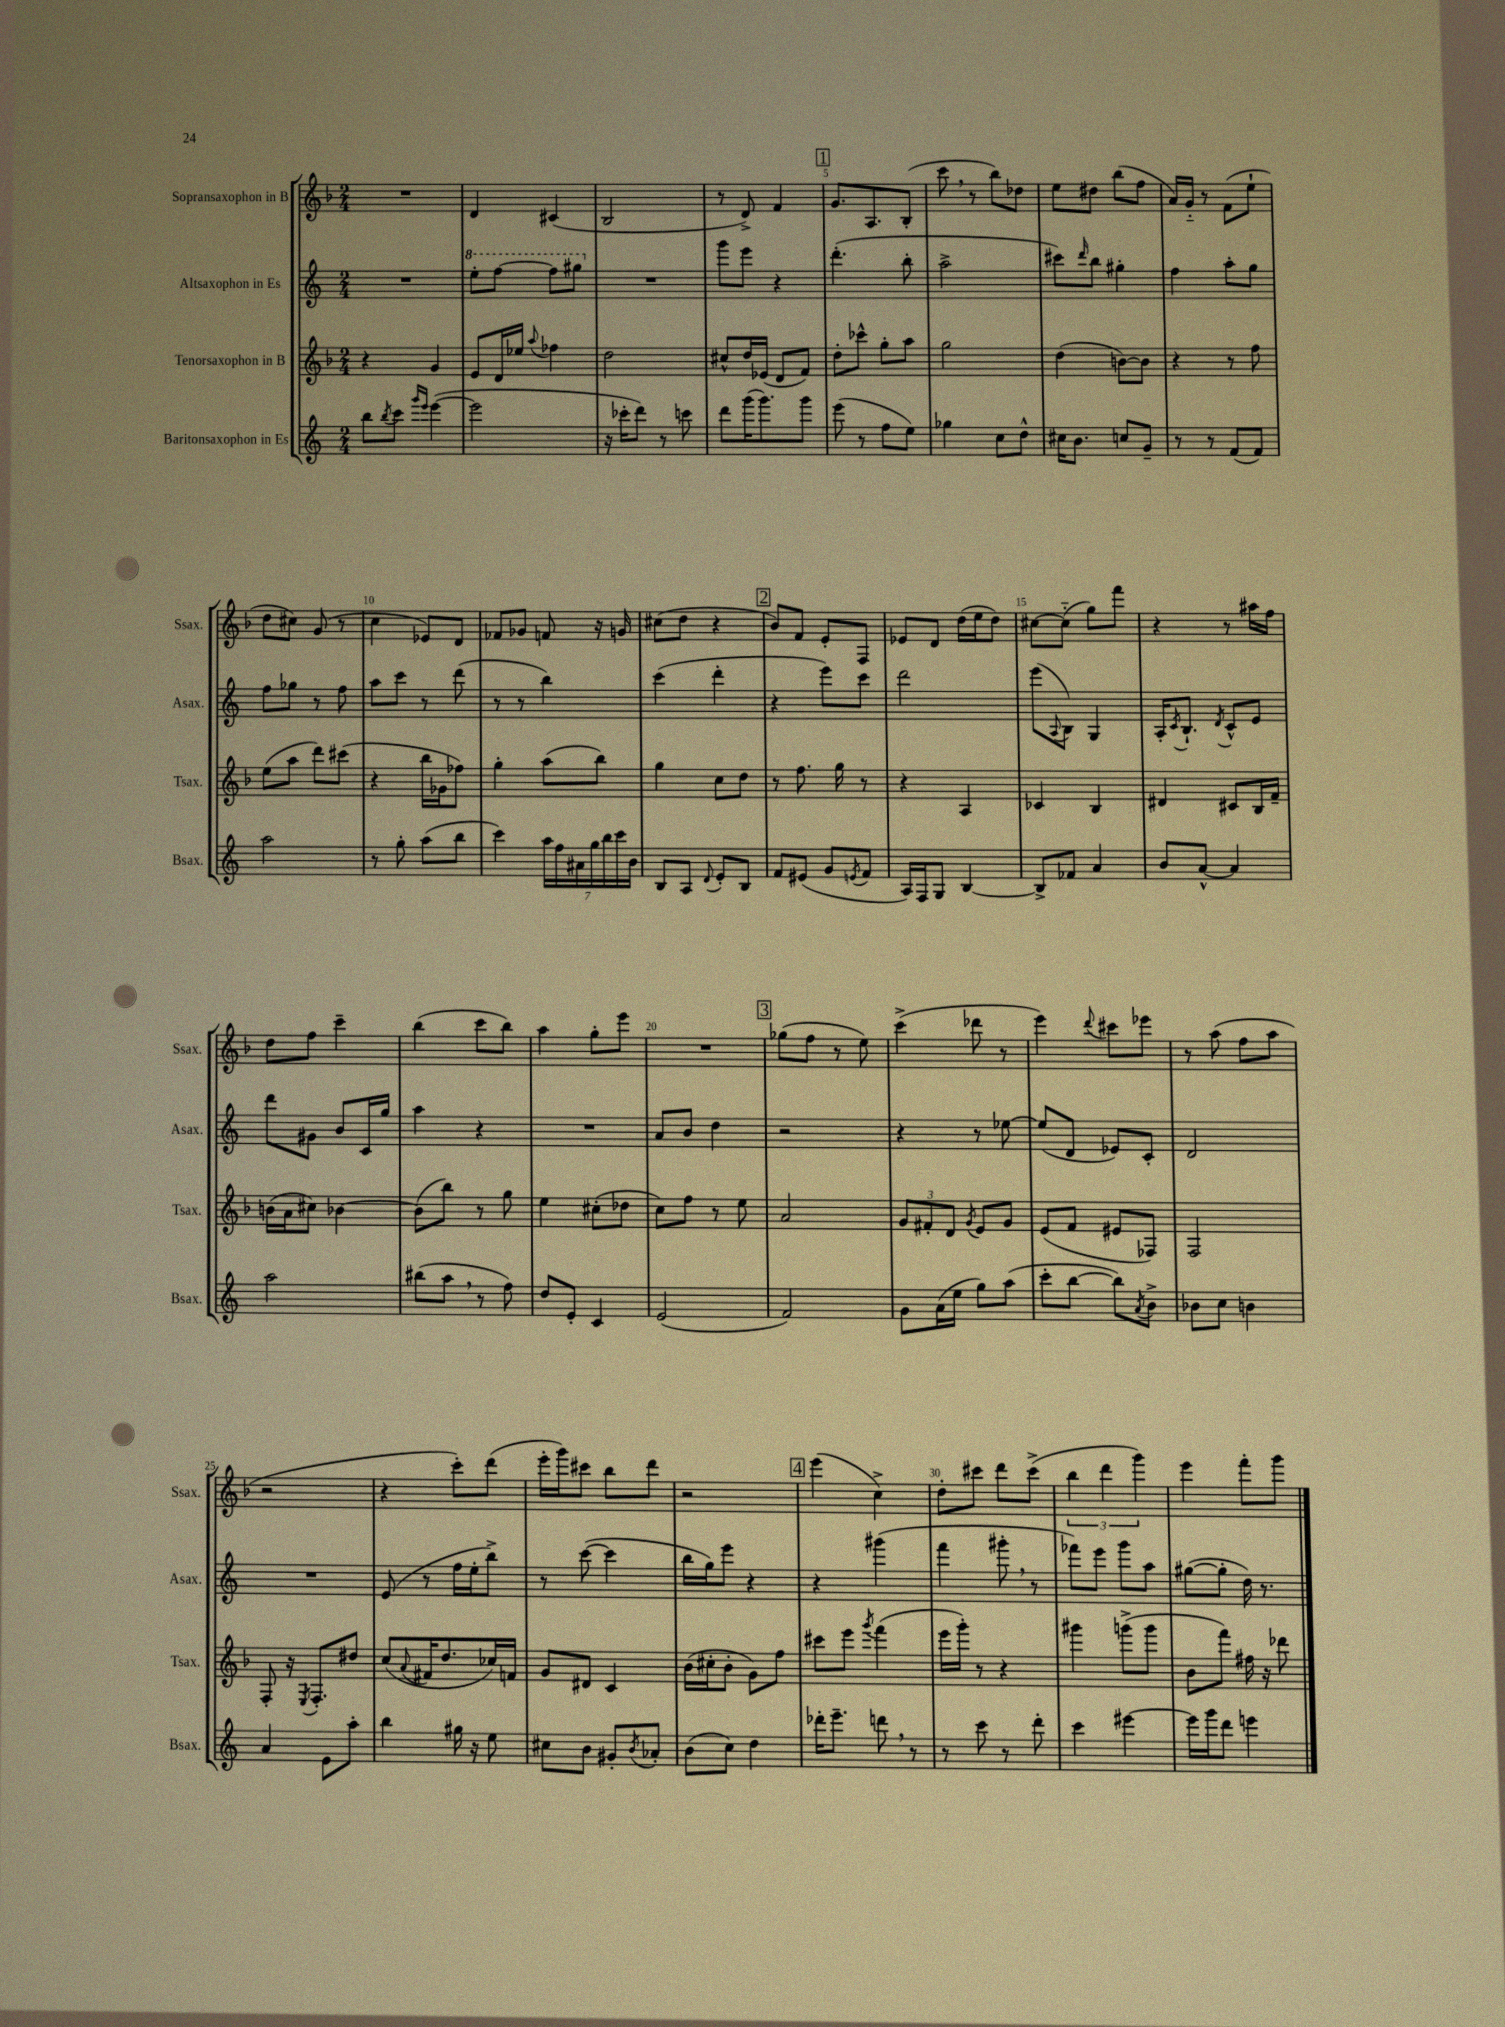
<<
\new StaffGroup <<
\new Staff = "s0" \with { instrumentName = "Sopransaxophon in B" shortInstrumentName = "Ssax." } {
    \clef treble \key f \major \numericTimeSignature \time 2/4
    R2 |
    d'4 cis'4( |
    bes2 |
    r8 d'8->) f'4 |
    \mark \markup { \box "1" } g'8. a8. bes8-.( |
    c'''8 \breathe r8 bes''8) des''8 |
    e''8 dis''8 bes''8( f''8 |
    a'16) g'16-_ r8 f'8( e''8-! |
    d''8 cis''8) g'8( r8 |
    c''4 ees'8) d'8 |
    fes'8 ges'8 f'8 r16 g'16 |
    cis''8( d''8 r4 |
    \mark \markup { \box "2" } bes'8) f'8 e'8-. f8 |
    ees'8 d'8 d''16( e''16 d''8) |
    cis''8~ cis''8-_( g''8) f'''8 |
    r4 r8 ais''16 f''16 |
    d''8 f''8 c'''4-- |
    bes''4( c'''8 bes''8) |
    a''4 g''8-. e'''8 |
    R2 |
    \mark \markup { \box "3" } ges''8( f''8 r8 e''8) |
    c'''4->( des'''8 r8 |
    e'''4) \appoggiatura { d'''8 } cis'''8 ees'''8 |
    r8 a''8( f''8 a''8 |
    r2 |
    r4 c'''8-.) d'''8( |
    e'''16-. g'''16) cis'''8 bes''8 d'''8 |
    r2 |
    \mark \markup { \box "4" } e'''4( c''4->) |
    d''8-. cis'''8 d'''8 cis'''8->( |
    \tuplet 3/2 { bes''4 d'''4 g'''4) } |
    e'''4 f'''8-. g'''8 \bar "|." |
}
\new Staff = "s1" \with { instrumentName = "Altsaxophon in Es" shortInstrumentName = "Asax." } {
    \clef treble \key c \major \numericTimeSignature \time 2/4
    R2 |
    \ottava #1 e'''8-. f'''8~ f'''8 gis'''8 \ottava #0 |
    R2 |
    g'''8 e'''8 r4 |
    \mark \markup { \box "1" } d'''4.-.( b''8-. |
    a''2-> |
    cis'''8) \grace { d'''16 } b''8 gis''4-. |
    f''4 a''8-. g''8 |
    f''8 ges''8 r8 f''8 |
    a''8 c'''8 r8 d'''8( |
    r8 r8 b''4) |
    c'''4( d'''4-. |
    \mark \markup { \box "2" } r4 e'''8) c'''8 |
    d'''2 |
    e'''8( \appoggiatura { a8 } b8) g4 |
    a16-. \acciaccatura { c'8 } b8.-! \acciaccatura { d'8 } c'8-^ e'8 |
    d'''8 gis'8 b'8 c'16 g''16 |
    a''4 r4 |
    R2 |
    a'8 b'8 d''4 |
    \mark \markup { \box "3" } r2 |
    r4 r8 ees''8~ |
    ees''8( d'8 ees'8) c'8-. |
    d'2 |
    R2 |
    e'8( r8 f''16 e''16-. b''8->) |
    r8 c'''8~( c'''4 |
    b''16 g''16) e'''8 r4 |
    \mark \markup { \box "4" } r4 gis'''4( |
    f'''4 gis'''8-. \breathe r8 |
    fes'''8) e'''8 g'''8 a''8 |
    gis''8~( gis''8-. d''16) r8. \bar "|." |
}
\new Staff = "s2" \with { instrumentName = "Tenorsaxophon in B" shortInstrumentName = "Tsax." } {
    \clef treble \key f \major \numericTimeSignature \time 2/4
    r4 g'4 |
    e'8 d'16 ees''16 \appoggiatura { a''8 } fes''4 |
    d''2 |
    cis''8-^ d''16 ees'16( d'8 f'8) |
    \mark \markup { \box "1" } d''8-. ces'''8-^ g''8-. a''8 |
    g''2 |
    d''4( b'8~) b'8 |
    r4 r8 f''8 |
    e''8( a''8 d'''8) cis'''8( |
    r4 bes''16 ges'16 fes''8) |
    g''4-. a''8( bes''8) |
    g''4 c''8 d''8 |
    \mark \markup { \box "2" } r8 f''8. g''16 r8 |
    r4 a4 |
    ces'4 bes4 |
    dis'4 cis'8 bes16 f'16-- |
    b'16( a'16 cis''8) bes'4~ |
    bes'8( bes''8) r8 g''8 |
    e''4 cis''8-.( des''8 |
    c''8) f''8 r8 e''8 |
    \mark \markup { \box "3" } a'2 |
    \tuplet 3/2 { g'8 fis'8-. d'8 } \acciaccatura { g'8 } e'8 g'8 |
    e'8( f'8 eis'8 fes8) |
    f2 |
    f8-. r16 \acciaccatura { e8 } f8.-. dis''8 |
    c''8( \appoggiatura { a'8 } fis'16 d''8. ces''16) f'16 |
    g'8 dis'8 c'4 |
    bes'16( cis''16-. bes'8-. g'8) f''8 |
    \mark \markup { \box "4" } cis'''8 e'''8 \acciaccatura { g'''8 } f'''4( |
    e'''16 g'''16-.) r8 r4 |
    gis'''4 g'''8->( g'''8 |
    bes'8 f'''8) fis''16 r16 des'''8 \bar "|." |
}
\new Staff = "s3" \with { instrumentName = "Baritonsaxophon in Es" shortInstrumentName = "Bsax." } {
    \clef treble \key c \major \numericTimeSignature \time 2/4
    b''8 \acciaccatura { b''8 } c'''8 \grace { g'''16 e'''16 } e'''4~( |
    e'''2 |
    r16 ces'''16-. d'''8) r8 c'''8 |
    d'''8 g'''16( g'''8.) g'''8 |
    \mark \markup { \box "1" } e'''8( r8 f''8 e''8) |
    ges''4 c''8 d''8-^ |
    cis''16 b'8. c''8 g'8-- |
    r8 r8 f'8( f'8) |
    a''2 |
    r8 g''8-. a''8( b''8 |
    c'''4) \tuplet 7/4 { a''16 f''16 ais'16 g''16 b''16 c'''16 b'16 } |
    b8 a8 \appoggiatura { d'8 } e'8-. b8 |
    \mark \markup { \box "2" } f'8 eis'8( g'8 \acciaccatura { e'8 } f'8 |
    a16) f16 g8 b4~ |
    b8-> fes'8 a'4 |
    b'8 a'8~-^ a'4 |
    a''2 |
    bis''8( a''8 \breathe r8 f''8) |
    d''8 e'8-. c'4 |
    e'2( |
    \mark \markup { \box "3" } f'2) |
    g'8 a'16( e''16 g''8) a''8( |
    c'''8-. b''8~ b''8) \acciaccatura { a'8 } b'8-> |
    bes'8 c''8 b'4 |
    a'4 e'8 a''8-. |
    b''4 gis''16 r16 e''8 |
    cis''8 b'8 gis'8-. \acciaccatura { b'8 } aes'8-. |
    b'8( c''8) d''4 |
    \mark \markup { \box "4" } des'''16-. e'''8.-- d'''8 \breathe r8 |
    r8 c'''8 r8 d'''8-. |
    c'''4 eis'''4~ |
    eis'''16 g'''16 d'''8 e'''4 \bar "|." |
}
>>
>>
\layout { \context { \Score \override BarNumber.break-visibility = ##(#f #t #t) barNumberVisibility = #(every-nth-bar-number-visible 5) } }
